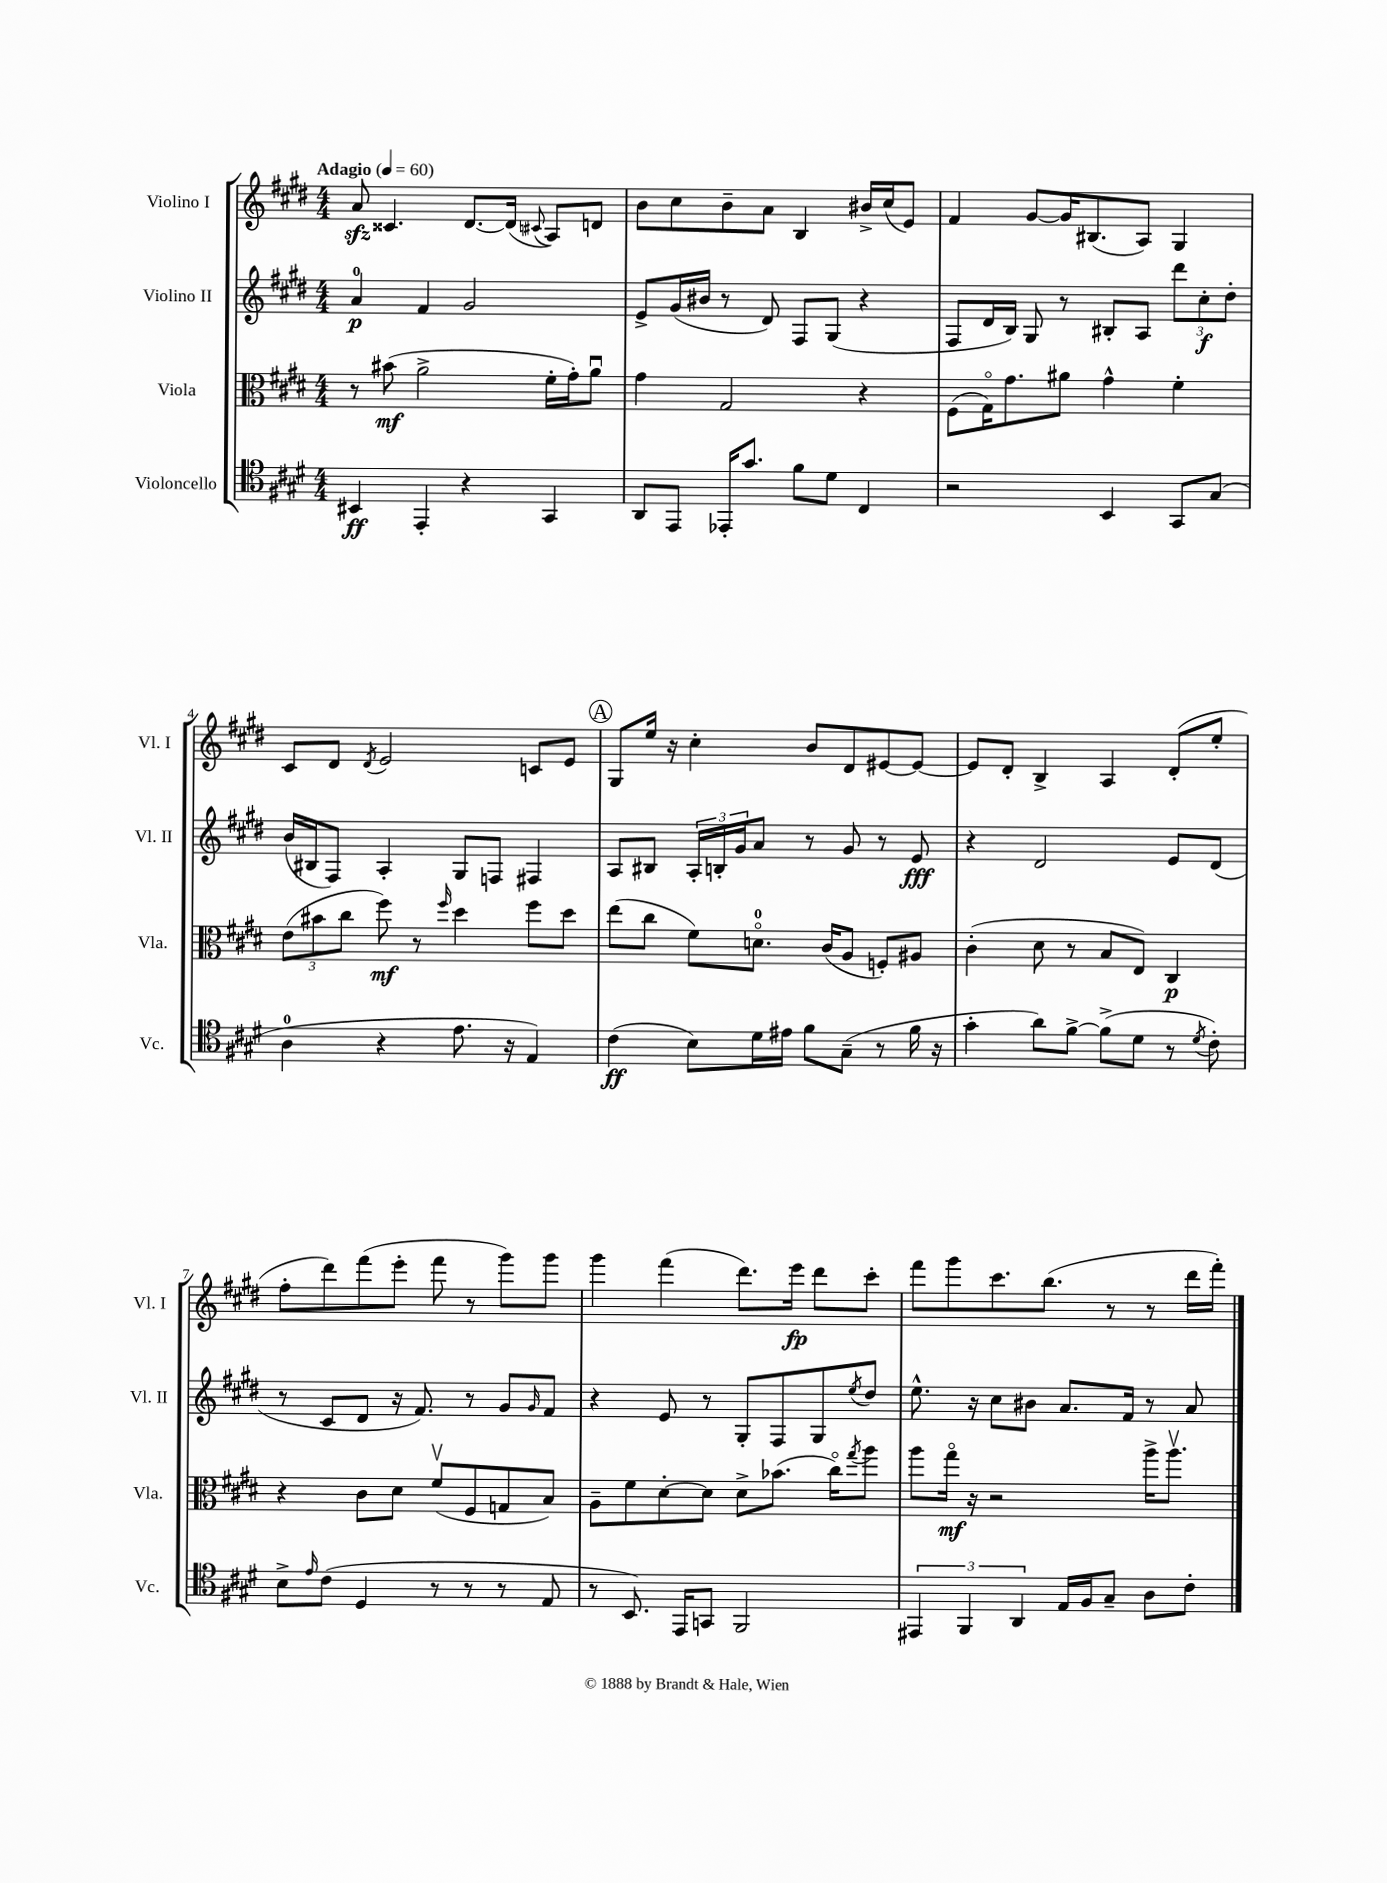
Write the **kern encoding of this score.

**kern	**kern	**kern	**kern
*staff4	*staff3	*staff2	*staff1
*clefC4	*clefC3	*clefG2	*clefG2
*k[f#c#g#d#]	*k[f#c#g#d#]	*k[f#c#g#d#]	*k[f#c#g#d#]
*M4/4	*M4/4	*M4/4	*M4/4
*MM60	*MM60	*MM60	*MM60
4BB#	8r	4a	8a
.	(8b#	.	4.c##
4EE'	2a^	4f#	.
4r	.	2g#	[8.d#
.	.	.	(16d#]
.	.	.	8qqc#
4GG#	16f#'	.	8A)
.	16g#')	.	.
.	8au	.	8d
=	=	=	=
8AA	4g#	8e^	8b
8EE	.	(16g#	8cc#
.	.	16b#	.
16EE-'	2G#	8r	8b~
8.g#	.	.	.
.	.	8d#)	8a
8f#	.	8F#	4B
8d#	.	(8G#	.
4C#	4r	4r	16b#^
.	.	.	(16cc#
.	.	.	8e)
=	=	=	=
2r	(8F#	8F#	4f#
.	16G#o)	16d#	.
.	8.g#	16B)	.
.	.	8G#	[8g#
.	8a#	8r	16g#]
.	.	.	(8.B#
4BB	4g#^^	8B#'	.
.	.	8A	8A)
8GG#	4f#'	12ddd#	4G#
.	.	12cc#'	.
(8G#	.	.	.
.	.	12dd#'	.
=	=	=	=
4A	(12e	(16b	8c#
.	.	16B#	.
.	12b#	.	.
.	.	8F#)	8d#
.	12cc#	.	.
.	.	.	8qd#
4r	8ff#)	4A'	2e
.	8r	.	.
.	16qqff#	.	.
8.e	4dd#	8G#	.
.	.	8F	.
16r	.	.	.
4E)	8ff#	4F#	8c
.	8dd#	.	8e
=	=	=	=
(4c#	(8ee	8A	8G#
.	8cc#	8B#	16ee
.	.	.	16r
8B)	8f#)	24A'	4cc#'
.	.	24B'	.
.	.	24g#	.
16d#	8.do	8a	.
16e#	.	.	.
8f#	.	8r	8b
.	(16c#	.	.
(8G#~	8A	8g#	8d#
8r	8F')	8r	[8e#
16f#	8A#	8e	8e#_
16r	.	.	.
=	=	=	=
4g#'	(4c#'	4r	8e#]
.	.	.	8d#'
8a)	8d#	2d#	4B^
[8f#^	8r	.	.
(8f#^]	8B	.	4A
8d#	8E)	.	.
8r	4C#	8e	(8d#'
8qd#	.	.	.
8c#')	.	(8d#	8ee'
=	=	=	=
8B^	4r	8r	8ff#'
16qqe	.	.	.
(8c#	.	8c#	8ddd#)
4D#	8c#	8d#	(8fff#
.	8d#	16r	8eee'
.	.	8.f#)	.
8r	(8f#v	.	8fff#
8r	8F#	8r	8r
8r	8G	8g#	8ggg#)
.	.	16qqg#	.
8E	8B)	8f#	8ggg#
=	=	=	=
8r	8A~	4r	4ggg#
8.BB)	8f#	.	.
.	[8d#'	8e	(4fff#
16EE	.	.	.
8GG	8d#]	8r	.
2FF#	8d#^	8G#'	8.ddd#)
.	(8.b-	8F#	.
.	.	.	16eee
.	.	8G#	8ddd#
.	16cc#o)	.	.
.	8qgg#	8qee	.
.	8aa	8dd#	8ccc#'
=	=	=	=
6EE#	8aa	8.ee^^	8fff#
.	16gg#o	.	8ggg#
6FF#	.	.	.
.	16r	16r	.
.	2r	8cc#	8.ccc#
6AA	.	.	.
.	.	8b#	.
.	.	.	(8.bb
16E	.	8.a	.
16F#	.	.	.
8G#~	.	.	8r
.	.	16f#	.
8A	16aa^	8r	8r
.	8.aav	.	.
8c#'	.	8a	16ddd#
.	.	.	16fff#')
==	==	==	==
*-	*-	*-	*-
